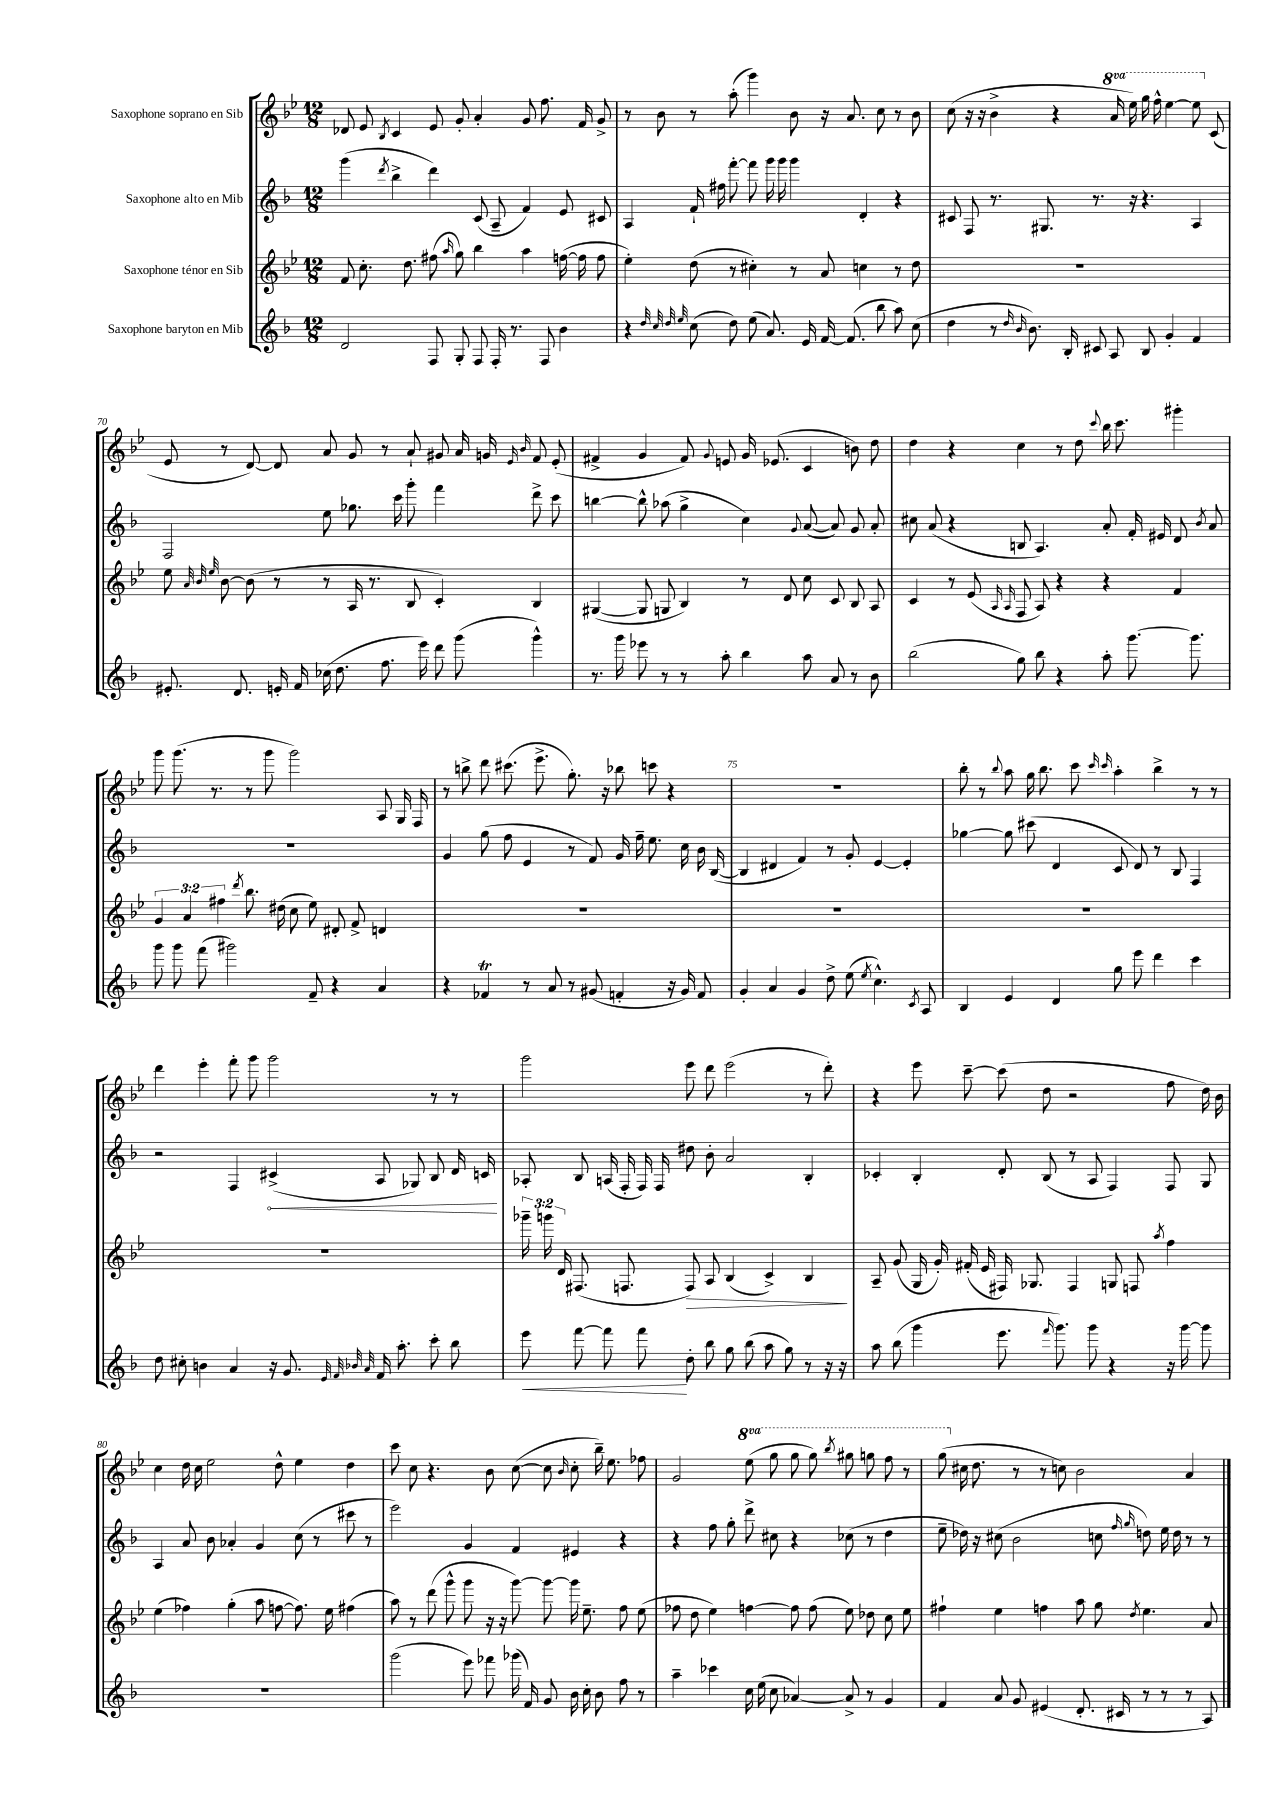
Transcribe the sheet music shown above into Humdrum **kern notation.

**kern	**kern	**kern	**kern
*staff4	*staff3	*staff2	*staff1
*clefG2	*clefG2	*clefG2	*clefG2
*k[b-]	*k[b-e-]	*k[b-]	*k[b-e-]
*M12/8	*M12/8	*M12/8	*M12/8
2d	8f	(4ggg	8d-
.	8.cc'	.	8e-
.	.	8qddd	8qB-
.	.	4bb-^	4c
.	8.dd	.	.
8F	(8ff#	4ddd)	8e-
.	16qqaa	.	.
8G'	8gg)	.	8g'
8F	4bb-	(8c	4a'
16F'	.	8A~	.
8.r	.	.	.
.	4aa	4f)	8g
8F	.	.	8.ff
4b-	([16ff	8e	.
.	16ff]	.	16f
.	8ff	8c#	8g^
=	=	=	=
4r	4ee-')	4A	8r
.	.	.	8b-
32qqdd	.	.	.
32qqcc	.	.	.
32qqdd	.	.	.
32qqee	.	.	.
(8cc	(8dd	16f`	8r
.	.	16ff#	.
8dd)	8r	[8fff'	(8aa'
(8ee	4cc#')	8fff]	4ggg)
8.a)	.	16ggg	.
.	.	16ggg	.
.	8r	4ggg	8b-
16e	.	.	.
[16f	8a	.	16r
(8.f]	.	.	8.a
.	4cc	4d'	.
8bb-	.	.	8cc
8aa)	8r	4r	8r
(8cc	8dd	.	8b-
=	=	=	=
4dd	1.r	8c#	(8cc
.	.	8F	16r
.	.	.	16r
8r	.	8.r	4b-^
16qqdd	.	.	.
16qqb-	.	.	.
8.b-)	.	.	.
.	.	8.G#	.
.	.	.	4r
16B-'	.	.	.
8c#	.	8.r	.
8A	.	.	16aa
.	.	16r	16eee-)
8B-	.	4.r	16ggg
.	.	.	16fff^^
4g'	.	.	[4eee-
4f	.	4A	8eee-]
.	.	.	(8c
=	=	=	=
8.e#'	8ee-	2F	8e-
.	32qqa	.	.
.	32qqb-	.	.
.	32qqee-	.	.
.	[8b-	.	8r
8.d	.	.	.
.	(8b-]	.	[8d)
16e'	8r	.	8d]
16f	.	.	.
(16cc-	8r	8ee	8a
8.dd	.	.	.
.	16A	8.gg-	8g
.	8.r	.	.
8.ff	.	.	8r
.	.	16ccc	.
.	8B-	8ggg'	8a`
16eee)	.	.	.
8ddd	4c')	4fff	8g#
(8ggg	.	.	16a
.	.	.	16g
.	.	.	16qqe-
.	.	.	16qqb-
4ggg^^)	4B-	8ddd^	8f
.	.	8ccc	(8e-'
=	=	=	=
8.r	([4G#	[4bb	4f#^
16ggg	.	.	.
8eee-	8G#]	8bb^^]	4g
8r	8G	(8aa-	.
8r	4B-)	4gg^	8f#)
.	.	.	8qqg
8aa'	.	.	8e
4bb-	8r	4cc)	16g
.	.	.	(8.e-
.	8d	.	.
.	.	8qqg	.
8aa	8cc	([8a	4c
8a	8c	8a])	.
8r	8B-	8g	8b)
8b-	8A	8a'	8dd
=	=	=	=
(2bb-	4c	8cc#	4dd
.	.	(8a	.
.	8r	4r	4r
.	(8e-	.	.
.	16qqA	.	.
.	16qqA	.	.
8gg)	8F	8B	4cc
8bb-	8A)	4.A)	.
4r	4r	.	8r
.	.	.	8dd
.	.	.	8qqccc
8aa'	4r	8a'	16bb-
.	.	.	8.ccc
[8.ggg	.	16f'	.
.	.	16e#	.
.	4f	8d	4ggg#'
8.ggg]	.	.	.
.	.	8qb-	.
.	.	8a	.
=	=	=	=
8ggg	6g	1.r	8ggg
8ggg	.	.	(8.ggg
.	6a	.	.
(8fff	.	.	.
.	.	.	8.r
.	6ff#	.	.
2ggg#)	.	.	.
.	8qddd	.	.
.	8.bb-	.	8r
.	.	.	8ggg
.	(16dd#	.	.
.	8cc	.	2ggg)
8f~	8ee-)	.	.
4r	8d#'	.	.
.	8f^	.	.
4a	4d	.	8A
.	.	.	16G
.	.	.	16F
=	=	=	=
4r	1.r	4g	8r
.	.	.	8bb^
4f-	.	(8gg	8ddd
.	.	8ff	(8.ccc#
8r	.	4e	.
.	.	.	8.eee-^
8a	.	.	.
8r	.	8r	8.gg')
(8g#	.	8f)	.
.	.	.	16r
4f'	.	16g	8bb-
.	.	16ff~	.
.	.	8.ee	8ccc
16r	.	.	4r
16g#)	.	16cc	.
8f	.	16b-	.
.	.	([16B-	.
=	=	=	=
4g'	1.r	4B-]	1.r
4a	.	4d#	.
4g	.	4f)	.
8dd^	.	8r	.
(8ee	.	8g'	.
8qee	.	.	.
4.cc^^)	.	[4e	.
.	.	4e']	.
8qc	.	.	.
8A	.	.	.
=	=	=	=
4B-	1.r	[4gg-	8bb-'
.	.	.	8r
.	.	.	8qqbb-
4e	.	8gg-]	8aa
.	.	(8ccc#	16gg
.	.	.	8.bb-
4d	.	4d	.
.	.	.	8ccc
.	.	.	16qqccc
.	.	.	16qqccc
8gg	.	8c	4aa'
8eee	.	8d)	.
4ddd	.	8r	4bb-^
.	.	8B-	.
4ccc	.	4F	8r
.	.	.	8r
=	=	=	=
8dd	1.r	2r	4ddd
8cc#'	.	.	.
4b	.	.	4eee-'
4a	.	4F	8fff'
.	.	.	8ggg
16r	.	(4c#^	2ggg
8.g	.	.	.
32qqe	.	.	.
32qqf	.	.	.
32qqb-	.	.	.
32qqa	.	.	.
16f	.	8A	.
8.aa'	.	.	.
.	.	8G-)	.
8ccc'	.	8B-	8r
8bb-	.	16d	8r
.	.	16c	.
=	=	=	=
8eee	24ggg-~	8A-'	2ggg
.	24ggg	.	.
.	24d	.	.
[8fff	(8.F#	8B-	.
8fff]	.	(16A	.
.	8.F	16F'	.
8fff	.	16F)	.
.	.	16F	.
8dd'	8F)	8dd#	8eee-
8bb-	8A	8b-'	8ddd
8gg	(4B-	2a	(2eee-
(8bb-	.	.	.
8aa	4c^)	.	.
8gg)	.	.	.
8r	4B-	4B-'	8r
16r	.	.	8ddd')
16r	.	.	.
=	=	=	=
8aa	8A~	4c-'	4r
(8bb-	(8g	.	.
4ggg	16G	4B-'	8eee-
.	16g')	.	.
.	(16f#'	.	[8ccc~
.	16e-	.	.
8.eee	16F#)	8d'	(8ccc]
.	8.G-	.	.
.	.	(8B-	8dd
16qqfff	.	.	.
8.ggg)	.	.	.
.	4F#	8r	2r
8ggg	.	8A	.
4r	8G	4F)	.
.	8F	.	.
.	8qaa	.	.
16r	4ff	8F	8ff
[16ggg	.	.	.
8ggg]	.	8G	16dd)
.	.	.	16b-
=	=	=	=
1.r	(4ee-	4A	4cc
.	4ff-)	8a	16dd
.	.	.	16cc
.	.	8b-	2ee-
.	(4gg'	4a-'	.
.	8aa	4g	.
.	[8ff	.	8dd^^
.	8.ff])	(8cc	4ee-
.	.	8r	.
.	16ee-	.	.
.	(4ff#	8ccc#	4dd
.	.	8r	.
=	=	=	=
(2ggg	8aa)	2eee)	8ccc
.	8r	.	8cc
.	(8ddd	.	4.r
.	8ggg^^	.	.
8eee)	8ggg	4g	.
8fff-	16r	.	8b-
.	16r	.	.
(16ggg-	[8ggg)	4f	([8cc
16f)	.	.	.
8g	8ggg_	.	8cc]
.	.	.	16qqb-
16b-	16ggg]	4e#	8cc'
16cc'	8.ee-~	.	.
8b-	.	.	16bb-~)
.	.	.	8.ee-
8ff	8ff	4r	.
8r	(8ee-	.	8ff-
=	=	=	=
4aa~	8ff-	4r	2g
.	8dd	.	.
4ccc-	4ee-)	8ff	.
.	.	8gg'	.
16cc	[4ff	8ddd^	(8eee-
(16ee	.	.	.
8cc	.	8cc#	8ggg
[4a-)	8ff]	4r	8ggg
.	(8ff	.	8ggg)
.	.	.	8qbbb-
8a-^]	8ee-)	(8cc-	8ggg#
8r	8dd-	8r	8ggg
4g	8cc	4dd	8fff
.	8ee-	.	8r
=	=	=	=
4f	4ff#`	8ee~	(8ggg
.	.	16dd-)	16cc#
.	.	16r	8.dd
8a	4ee-	(8cc#	.
8g	.	2b-	8r
(4e#	4ff	.	8r
.	.	.	8cc)
8.d'	8aa	.	2b-
.	8gg	8cc	.
16c#	.	.	.
.	.	16qqff	.
.	8qdd	16qqgg	.
8r	4.ee-	8dd)	.
8r	.	16ee	.
.	.	16dd	.
8r	.	8r	4a
8A)	8a	8r	.
==	==	==	==
*-	*-	*-	*-
